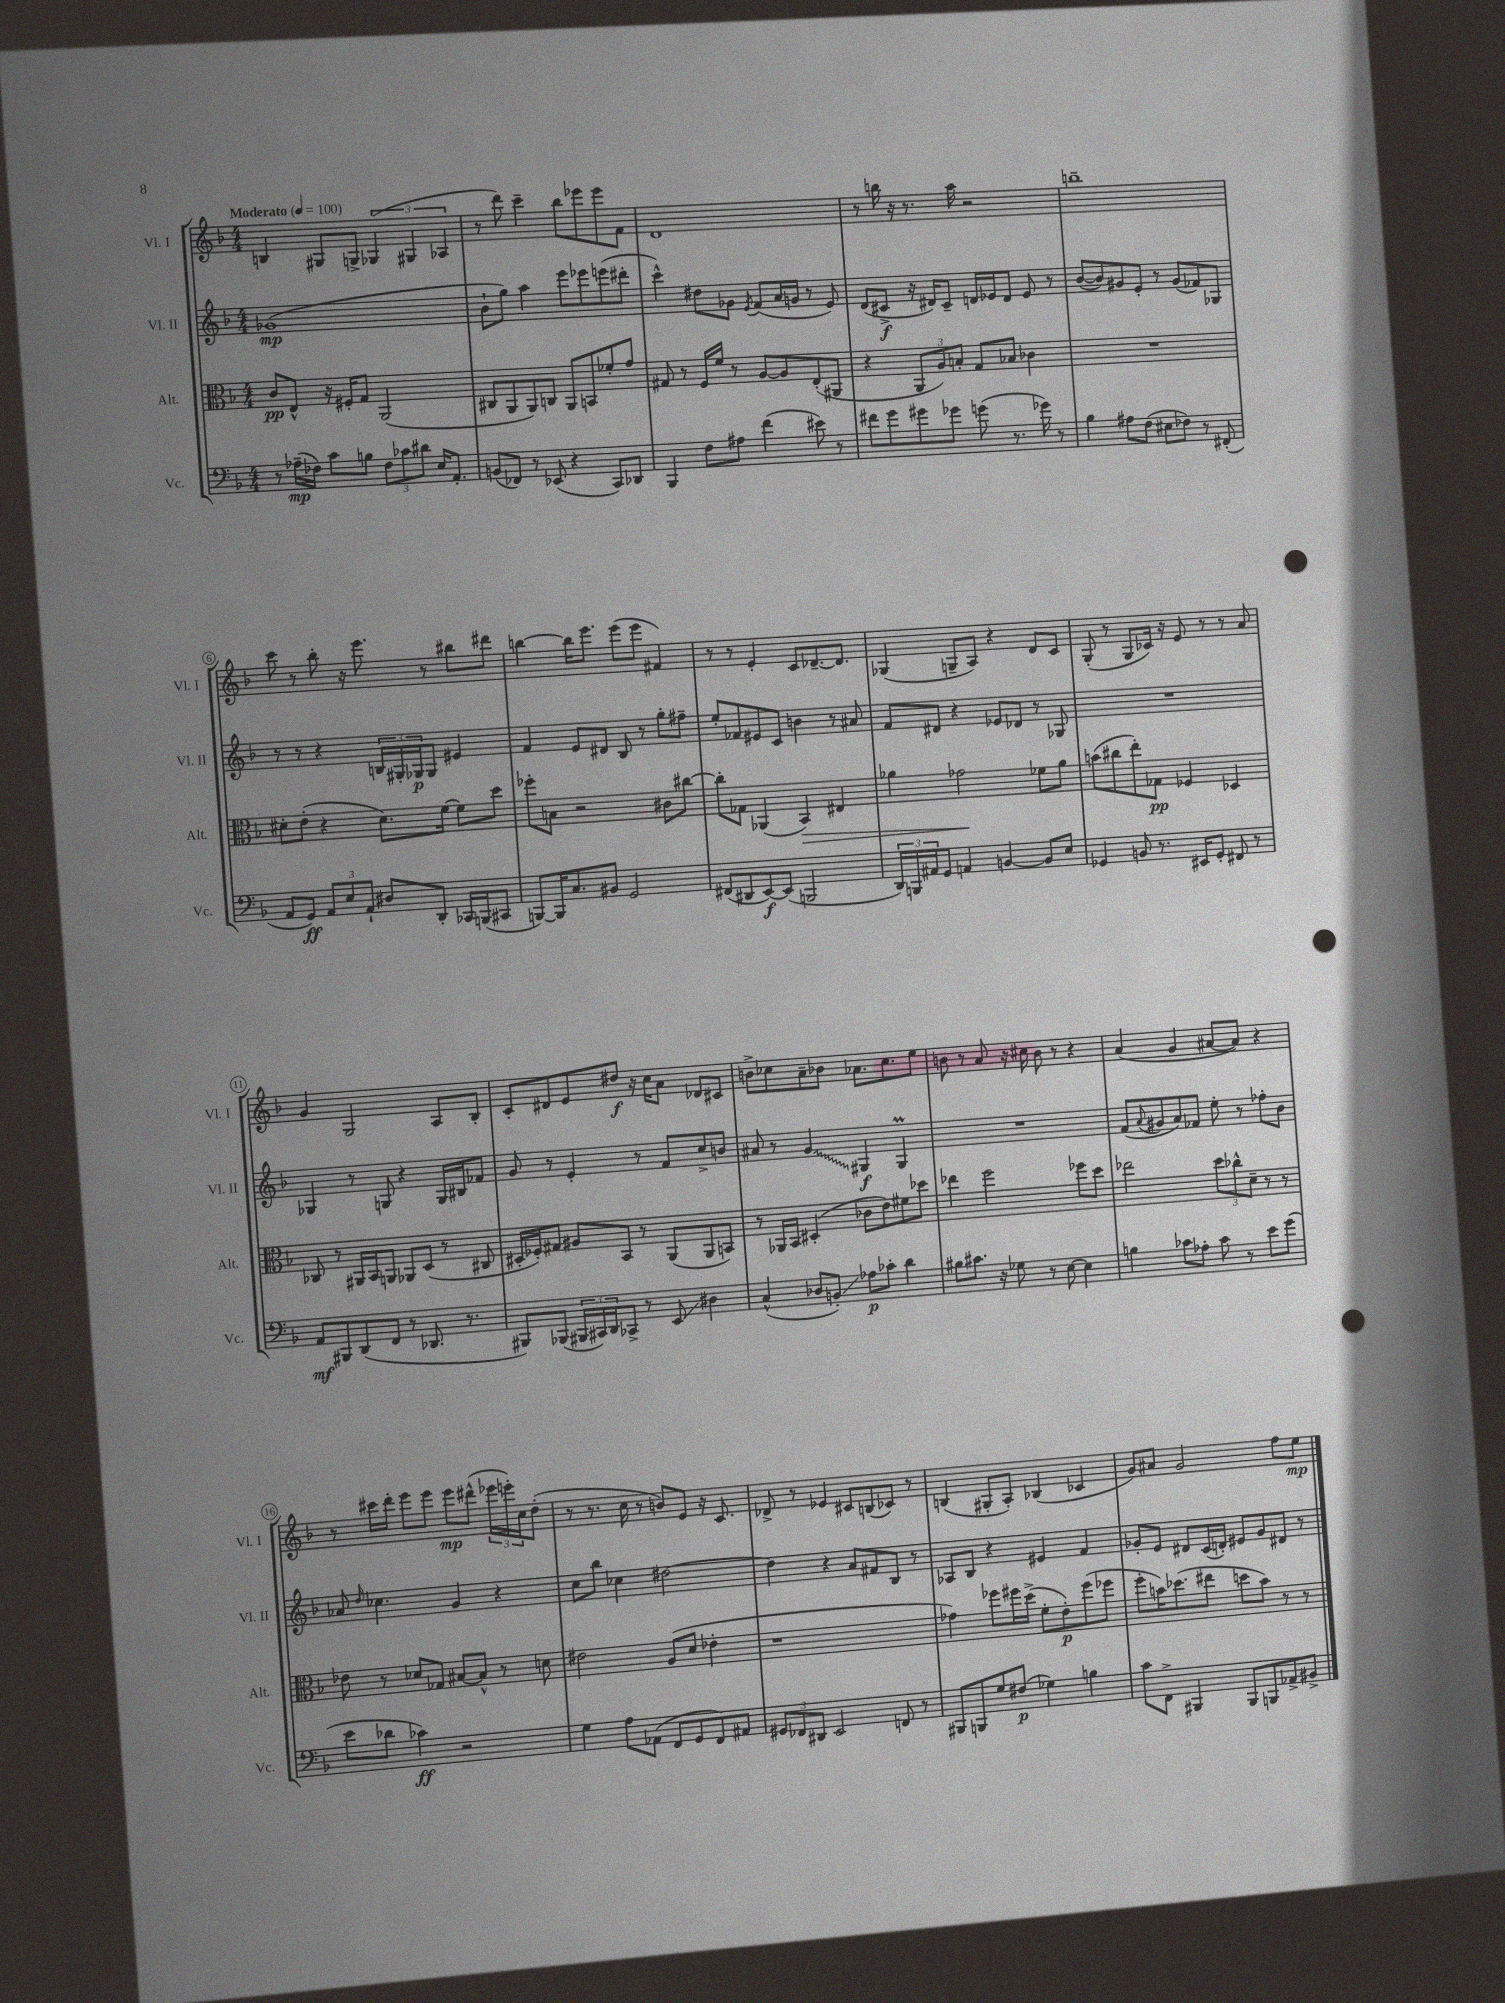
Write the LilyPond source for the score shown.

<<
\new StaffGroup <<
\new Staff = "s0" \with { instrumentName = "Vl. I" shortInstrumentName = "Vl. I" } {
    \clef treble \key f \major \numericTimeSignature \time 4/4 \tempo "Moderato" 4 = 100
    b4 gis8 g8-> \tuplet 3/2 { ges4( gis4 aes4 } |
    r8 d'''8) c'''4-- bes''8 ees'''8 ees'''8 f'8 |
    d'1 |
    r8 b''16 r16 r8. a''16 r2 |
    b''1-- |
    c'''8 r8 bes''8-. r16 e'''8. r8 bis''8 dis'''8 |
    b''4~ b''16 e'''8. e'''8( e'''8 fis'4) |
    r8 r8 e'4-. c'8 des'8.~-- des'8. |
    ges4( g8-- a8) r4 d'8 c'8 |
    g8-.( r8 g8 ces'16) r16 e'8 r8 r8 a'8 |
    g'4 g2 a8 bes8-. |
    c'8-. dis'8 e'8 dis''8\f r16 c''16 a'8 des'8 cis'8 |
    b'8-> ces''8 a'8-- bes'8 aes'8. ces''8. e''8 |
    b'8 r8 a'8 r16 cis''16 b'8 r8 r4 |
    a'4( g'4 ais'8~ ais'8) r4 |
    r8 cis'''16 d'''16-. e'''8 e'''8 e'''8\mp dis'''8-^( \tuplet 3/2 { ees'''16 e'''16-.) c''16 } d''8-.( |
    r8 r8. c''16 r8 b'8) e'8 r16 c'8. |
    des'8-> r8 ees'4 cis'8 b8( ces'8) r8 |
    b4( gis8-. a8-.) bes4( ces'4 |
    g'8) ais'8 g'2 f''8 e''8\mp \bar "|." |
}
\new Staff = "s1" \with { instrumentName = "Vl. II" shortInstrumentName = "Vl. II" } {
    \clef treble \key f \major \numericTimeSignature \time 4/4
    ges'1\mp( |
    bes'8-! g''8) a''4 e'''8 ees'''8 e'''8( dis'''8-. |
    c'''4-^) dis''8 ges'8 \acciaccatura { e'8 } f'8( a'16 g'16 r8 e'8) |
    d'8( cis'8->\f r16 dis'16) cis'8-- d'16 ees'16 d'8 ees'8 r8 |
    bes'8~( bes'8) gis'8 e'8-. r8 gis'8( fes'8) ges8 |
    r8 r8 r4 \tuplet 3/2 { b16 gis16-. ges16\p } ges8 eis'4 |
    f'4 e'8 dis'8 bes8 r8 g''8-. fis''8-- |
    e''8-. fes'8 eis'8 c'8 b'4 r8 ais'8 |
    f'8 dis'8 r4 ees'8 des'8 r8 ges8 |
    R1 |
    ges4 r8 g8 r4 g16 bis16 fes'8 |
    g'8 r8 e'4-. r8 f'8 c''8-> b'8 |
    ais'8 r8 \once \override Glissando.style = #'zigzag g'4\glissando gis4\f gis4\prall |
    R1 |
    f'8( \appoggiatura { a'8 } gis'8 a'8) fes'8 e''8-. r8 fes''8-. bes'8 |
    aes'8 \grace { d''16 } ces''4. g'4 r4 |
    c''8 bes''8 ces''4 dis''2~ |
    dis''4 r4 a'8 fis'8 bes8 r8 |
    aes8 bes8 r4 eis'4 f'4 |
    ges'8-. e'8 dis'8 c'16( d'16-.) eis'8 ges'8 dis'8 r8 \bar "|." |
}
\new Staff = "s2" \with { instrumentName = "Alt." shortInstrumentName = "Alt." } {
    \clef alto \key f \major \numericTimeSignature \time 4/4
    c'8\pp e8-^ r16 fis16-. g8 a,2( |
    cis8 a,8 a,8) c8 a,8 b,8 fes'8-. g'8 |
    gis8 r8 f16 f'16 r8 a8~ a8 e8-.( ais,8 |
    r4 \tuplet 3/2 { a,8 a8) b8-. } g8 bes8 ces'4 |
    R1 |
    dis'8-. e'8-.( r4 dis'8.) f'16~ f'8 d''8 |
    fes''8-. b8 r2 cis'8 cis''8~ |
    cis''8-. ges8 aes,4( bes,4\>) eis4 |
    aes'4 ges'2\! fes'8 aes'8 |
    b'8( cis''8 e''8-.) ges8\pp fes4 des4 |
    ces8 r8 ais,16 bes,16 a,8 aes,8 d8( r8 cis8 |
    dis16-. fes16-.) gis8 ais8 bes,8 r8 a,8( a,8 b,8) |
    r8 aes,16 bes,16 dis4-.( ces'8 e'8) fis'8 des''8 |
    ees''4 f''2 fes''8 d''8 |
    ees''2 \tuplet 3/2 { d''8 ces''8-^ d'8-- } r8 r8 |
    ees'8 r8 des'8 ges8 bis8~ bis8-^ r8 d'8 |
    eis'2 a8( d'8 ees'4-. |
    r1 |
    ges'4) fes''8 fis''16 d''16->( f'8-. e'8-.\p) fis''8( fes''8 |
    f''8-. b'16) des''8.( eis''8 d''8 b'8) r8 r8 \bar "|." |
}
\new Staff = "s3" \with { instrumentName = "Vc." shortInstrumentName = "Vc." } {
    \clef bass \key f \major \numericTimeSignature \time 4/4
    r8 aes16--\mp( fes16) c'8 b8 \tuplet 3/2 { fes8 ces'8 dis'8 } e16 a,8.-. |
    b,8( fes,8) r8 ees,8( r4 c,8) des,8 |
    bes,,4 f8 ais8 f'4( eis'8) r8 |
    fis'8 g'8 gis'8 ges'8 g'8( r8. ges'16) r8 |
    bes4 ais8 f8( eis8 fes8) r8 fis,8-.( |
    a,8 g,8\ff) \tuplet 3/2 { a,8 e8 a,8-! } dis8 d,8-. ces,16 b,,16( cis,8 |
    b,,8~) b,,16 c8. bis,8 g,2 |
    fis,8( dis,8 e,8~\f) e,8( b,,2 |
    \tuplet 3/2 { d,16) b,,16 ais,16 } g,8 a,4 b,4~ b,8 e8 |
    ges,4 b,8 r8. eis,16 ges,8-. fis,8 r8 |
    a,8\mf bis,,8 d,8( f,8 r8 des,8. r8. |
    bis,,8) bes,,8( \tuplet 3/2 { bis,,16 cis,16) d,16 } ces,8-> r8 e,8\glissando dis4 |
    c4-^( des8 b,8-.\glissando) aes8\p ces'8-. d'4 |
    bis8 cis'8. r16 ges8 r8 e8~ e4 |
    b4 ces'8 aes8-. ces'8 r8 e'8 g'8( |
    e'8 des'8 ces'4\ff) r2 |
    g4 a8 aes,8( f,8 g,8 f,8) ais,8 |
    \tuplet 3/2 { gis,8 fes,8 dis,8 } e,2 f,8 r8 |
    bis,,8 b,,8 g8 fis8\p( ges4) b4 |
    c'8 f,8-> bis,,4 bis,,8 b,,8 aes,8-> bis,8-> \bar "|." |
}
>>
>>
\layout { \context { \Score \override BarNumber.stencil = #(make-stencil-circler 0.1 0.3 ly:text-interface::print) } }
